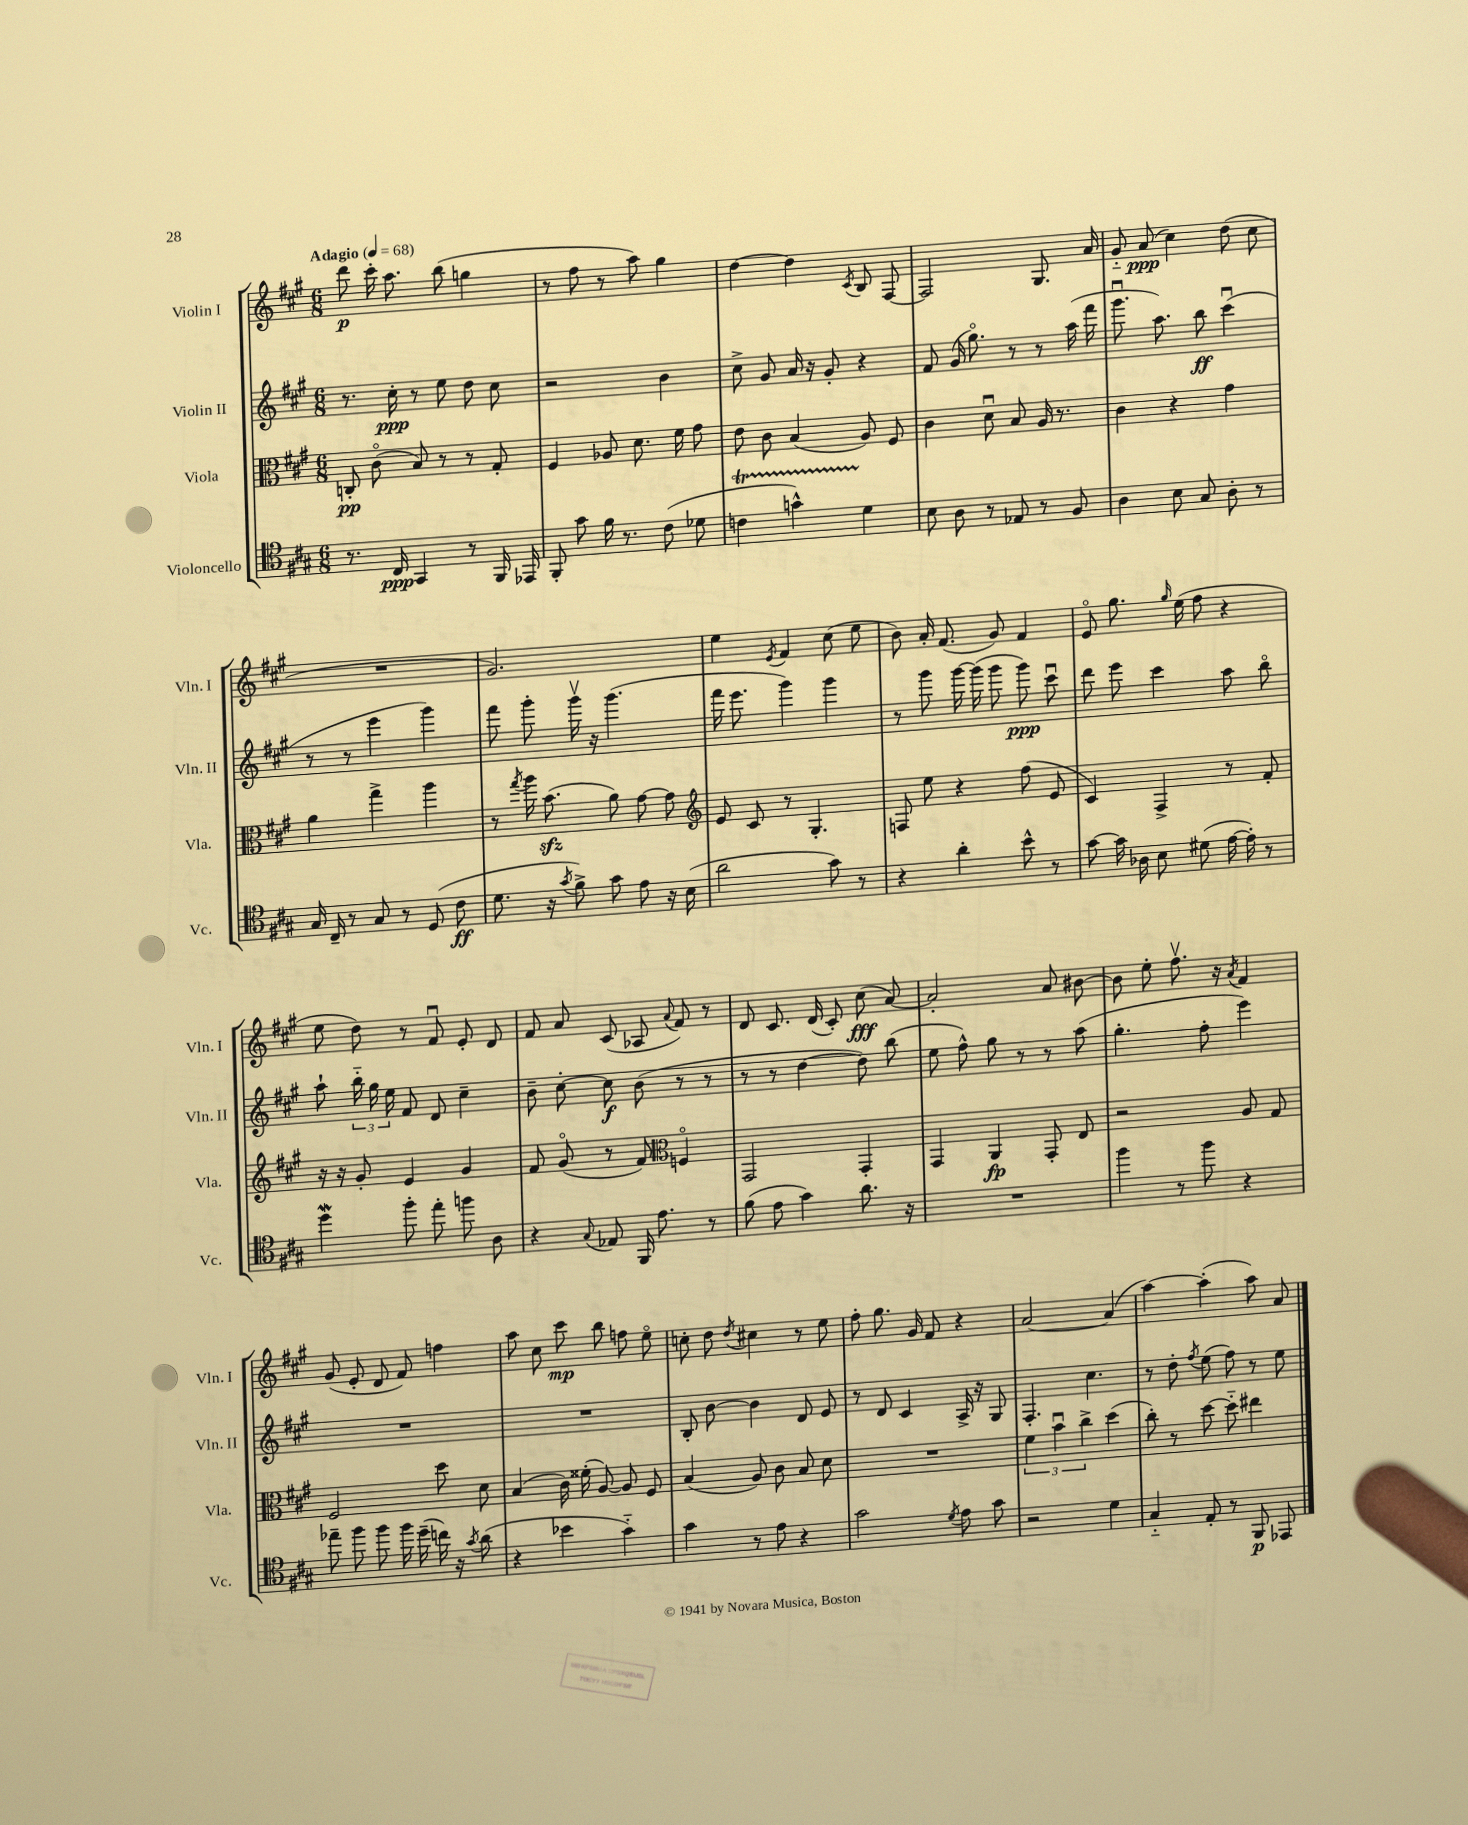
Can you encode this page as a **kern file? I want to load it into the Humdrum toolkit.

**kern	**dynam	**kern	**dynam	**kern	**dynam	**kern	**dynam
*part4	*part4	*part3	*part3	*part2	*part2	*part1	*part1
*staff4	*staff4	*staff3	*staff3	*staff2	*staff2	*staff1	*staff1
*I"Violoncello	*	*I"Viola	*	*I"Violin II	*	*I"Violin I	*
*I'Vc.	*	*I'Vla.	*	*I'Vln. II	*	*I'Vln. I	*
*clefC4	*	*clefC3	*	*clefG2	*	*clefG2	*
*k[f#c#g#]	*	*k[f#c#g#]	*	*k[f#c#g#]	*	*k[f#c#g#]	*
*M6/8	*	*M6/8	*	*M6/8	*	*M6/8	*
*MM68	*	*MM68	*	*MM68	*	*MM68	*
=1	=1	=1	=1	=1	=1	=1	=1
!	!	!	!	!	!	!LO:TX:a:B:t=Adagio	!
8.r	.	8Cn'/	pp	8.r	.	8ddd\	p
.	.	(8c#\	.	.	.	16ccc#'\	.
16C#/	ppp	.	.	16cc#'\	ppp	8.aa\	.
4GG#/	.	8B/)	.	8r	.	.	.
.	.	8r	.	8ee\	.	(8bb\	.
8r	.	8r	.	8dd\	.	4ggn\	.
16FF#/	.	8G#'/	.	8cc#\	.	.	.
16EE-X/	.	.	.	.	.	.	.
=2	=2	=2	=2	=2	=2	=2	=2
8FF#'/	.	4F#/	.	2r	.	8r	.
8g#\	.	.	.	.	.	8ff#\	.
16f#\	.	8A-X/	.	.	.	8r	.
8.r	.	.	.	.	.	.	.
.	.	8.d\	.	.	.	8aa\)	.
(8c#\	.	.	.	4b\	.	4gg#\	.
.	.	16f#\	.	.	.	.	.
8d-X\	.	8g#\	.	.	.	.	.
=3	=3	=3	=3	=3	=3	=3	=3
4cnT\	.	8e\	.	8cc#^\	.	[4dd\	.
.	.	8c#\	.	8g#/	.	.	.
4gnTTT^^\)	.	(4B/	.	16a/	.	4dd\]	.
.	.	.	.	16r	.	.	.
.	.	.	.	8g#'/	.	.	.
.	.	.	.	.	.	8qc#/	.
4d\	.	8A/)	.	4r	.	8B/	.
.	.	8F#/	.	.	.	[8F#/	.
=4	=4	=4	=4	=4	=4	=4	=4
8B\	.	4c#\	.	8f#/	.	2F#/]	.
8A\	.	.	.	(16g#/	.	.	.
.	.	.	.	8.gg#\)	.	.	.
8r	.	8du\	.	.	.	.	.
8E-X/	.	8B/	.	8r	.	.	.
8r	.	16A/	.	8r	.	8.G#/	.
.	.	8.r	.	.	.	.	.
8F#/	.	.	.	(16aa\	.	.	.
.	.	.	.	16fff#\	.	16a/	.
=5	=5	=5	=5	=5	=5	=5	=5
4A\	.	4c#\	.	8.ggg#u\	.	8g#/	.
.	.	.	.	.	.	(8a/	ppp
.	.	.	.	8.aa\)	.	.	.
8B\	.	4r	.	.	.	4cc#\)	.
8G#/	.	.	.	8bb\	ff	.	.
8A'\	.	4g#\	.	(4ccc#u\	.	(8dd\	.
8r	.	.	.	.	.	8cc#\	.
!!LO:LB:g=z
=6	=6	=6	=6	=6	=6	=6	=6
16G#/	.	4a\	.	8r	.	2.r	.
16C#~/	.	.	.	.	.	.	.
8r	.	.	.	8r	.	.	.
8G#/	.	4gg#^\	.	4eee\	.	.	.
8r	.	.	.	.	.	.	.
(8D/	.	4aa\	.	4ggg#\)	.	.	.
8c#\	ff	.	.	.	.	.	.
=7	=7	=7	=7	=7	=7	=7	=7
8.d\	.	8r	.	8fff#\	.	2.g#/)	.
.	.	8qgg#/	.	.	.	.	.
.	.	16aa\	.	8ggg#'\	.	.	.
16r	.	(8.bzz\	.	.	.	.	.
8qg#/	.	.	.	.	.	.	.
8f#^\)	.	.	.	16ggg#v\	.	.	.
.	.	.	.	16r	.	.	.
8g#\	.	8a\)	.	(4.ggg#\	.	.	.
8e\	.	[8g#\	.	.	.	.	.
16r	.	8g#\]	.	.	.	.	.
(16B\	.	.	.	.	.	.	.
=8	=8	=8	=8	=8	=8	=8	=8
*	*	*clefG2	*	*	*	*	*
2a\	.	8e/	.	16fff#\	.	4ee\	.
.	.	.	.	8.eee\	.	.	.
.	.	8c#/	.	.	.	.	.
.	.	.	.	.	.	8qe/	.
.	.	8r	.	4ggg#\)	.	4f#/	.
.	.	4.G#'/	.	.	.	.	.
8g#\)	.	.	.	4ggg#\	.	(8cc#\	.
8r	.	.	.	.	.	8ee\	.
=9	=9	=9	=9	=9	=9	=9	=9
4r	.	8Fn/	.	8r	.	8b\)	.
.	.	8ee\	.	8ggg#\	.	16a'/	.
.	.	.	.	.	.	(8.f#/	.
4a'\	.	4r	.	[16ggg#\	.	.	.
.	.	.	.	(16ggg#\]	.	.	.
.	.	.	.	8ggg#\	.	8g#/)	.
8b^^\	.	(8ff#\	.	8ggg#\)	ppp	4f#/	.
8r	.	8e/	.	8ccc#u\	.	.	.
=10	=10	=10	=10	=10	=10	=10	=10
[8g#\	.	4c#/)	.	8ddd\	.	8e/	.
16g#\]	.	.	.	8eee\	.	8.gg#\	.
16A-X\	.	.	.	.	.	.	.
8B\	.	4F#^/	.	4ccc#\	.	.	.
.	.	.	.	.	.	16qqgg#/	.
.	.	.	.	.	.	(16ee\	.
(8d#X\	.	.	.	.	.	8ff#\	.
[16e\	.	8r	.	8aa\	.	4r	.
16e'\])	.	.	.	.	.	.	.
8r	.	8f#'/	.	8bb\	.	.	.
!!LO:LB:g=z
=11	=11	=11	=11	=11	=11	=11	=11
4ddw\	.	16r	.	8aa`\	.	8ee\	.
.	.	16r	.	.	.	.	.
.	.	8g#'/	.	24bb\	.	8dd\)	.
.	.	.	.	24gg#\	.	.	.
.	.	.	.	24ee\	.	.	.
8ff#'\	.	4e/	.	8f#/	.	8r	.
8ee'\	.	.	.	8d/	.	8f#u/	.
8ffn\	.	4g#/	.	4cc#~\	.	8e'/	.
8A\	.	.	.	.	.	8d/	.
=12	=12	=12	=12	=12	=12	=12	=12
4r	.	8f#/	.	8b~\	.	8f#/	.
.	.	(8g#/	.	[8cc#'\	.	8a/	.
8qqG#/	.	.	.	.	.	.	.
8E-X/	.	8r	.	8cc#\]	f	(8c#/	.
16FF#/	.	8f#/)	.	(8b\	.	8A-X/	.
8.e\	.	.	.	.	.	.	.
*	*	*clefC3	*	*	*	*	*
.	.	.	.	.	.	8qqa/	.
.	.	4Fn/	.	8r	.	8f#/)	.
8r	.	.	.	8r	.	8r	.
=13	=13	=13	=13	=13	=13	=13	=13
(8f#\	.	2GG#/	.	8r	.	8d/	.
8e\	.	.	.	8r	.	8.c#/	.
4g#\)	.	.	.	[4dd\	.	.	.
.	.	.	.	.	.	(16d/	.
.	.	.	.	.	.	8c#'/)	.
8.a\	.	4GG#'/	.	8dd\])	.	(8cc#\	fff
.	.	.	.	(8bb\	.	[8a/)	.
16r	.	.	.	.	.	.	.
=14	=14	=14	=14	=14	=14	=14	=14
2.r	.	4GG#/	.	8ee\	.	2a'/]	.
.	.	.	.	8ff#^^\)	.	.	.
.	.	4AA/	fp	8gg#\	.	.	.
.	.	.	.	8r	.	.	.
.	.	8GG#'/	.	8r	.	8a/	.
.	.	8E/	.	(8aa\	.	[8b#X\	.
=15	=15	=15	=15	=15	=15	=15	=15
4ff#\	.	2r	.	4.gg#'\	.	8b#\]	.
.	.	.	.	.	.	8ee'\	.
8r	.	.	.	.	.	8.ff#v\	.
8ff#\	.	.	.	8ff#'\	.	.	.
.	.	.	.	.	.	16r	.
.	.	.	.	.	.	8qa/	.
4r	.	8A/	.	4eee\)	.	4f#/	.
.	.	8G#/	.	.	.	.	.
!!LO:LB:g=z
=16	=16	=16	=16	=16	=16	=16	=16
8ee-X~\	.	2F#/	.	2.r	.	(8g#/	.
8ff#\	.	.	.	.	.	8e'/	.
8ff#\	.	.	.	.	.	8d/	.
16ff#\	.	.	.	.	.	8f#/)	.
(16dd~\	.	.	.	.	.	.	.
16ccn\)	.	8dd\	.	.	.	4ffn\	.
16r	.	.	.	.	.	.	.
8qg#/	.	.	.	.	.	.	.
(8a\	.	8d\	.	.	.	.	.
=17	=17	=17	=17	=17	=17	=17	=17
4r	.	(4B/	.	2.r	.	8aa\	.
.	.	.	.	.	.	8cc#\	.
4b-X\	.	16c#\)	.	.	.	8ccc#\	mp
.	.	(16f##X'\	.	.	.	.	.
.	.	[8A/)	.	.	.	8bb\	.
4g#\)	.	8A/]	.	.	.	8ffn\	.
.	.	8F#/	.	.	.	8ee\	.
=18	=18	=18	=18	=18	=18	=18	=18
4g#\	.	(4B/	.	8B'/	.	8ccn'\	.
.	.	.	.	[8b\	.	8dd\	.
.	.	.	.	.	.	8qdd/	.
8r	.	8A/)	.	4b\]	.	4cc#X\	.
8e\	.	8c#\	.	.	.	.	.
4r	.	8B/	.	8d/	.	8r	.
.	.	8d\	.	8e/	.	8ee\	.
=19	=19	=19	=19	=19	=19	=19	=19
2g#\	.	2.r	.	8r	.	8ff#'\	.
.	.	.	.	8d/	.	8.gg#\	.
.	.	.	.	4c#/	.	.	.
.	.	.	.	.	.	16g#/	.
.	.	.	.	.	.	8f#/	.
8qd/	.	.	.	.	.	.	.
8e\	.	.	.	16A^/	.	4r	.
.	.	.	.	16r	.	.	.
8g#\	.	.	.	8G#/	.	.	.
=20	=20	=20	=20	=20	=20	=20	=20
2r	.	6f#\	.	4.F#'/	.	[2a/	.
.	.	6bu\	.	.	.	.	.
.	.	6cc#^\	.	.	.	.	.
.	.	.	.	4.cc#\	.	.	.
4d\	.	(4dd\	.	.	.	(4a/]	.
=21	=21	=21	=21	=21	=21	=21	=21
4G#/	.	8cc#'\)	.	8r	.	[4aa\)	.
.	.	8r	.	8dd'\	.	.	.
.	.	.	.	8qff#/	.	.	.
8E'/	.	[8dd\	.	(8ee\	.	(4aa'\]	.
8r	.	8dd\]	.	8ff#\)	.	.	.
8FF#/	p	4ee#X\	.	8r	.	8aa\)	.
8EE-X/	.	.	.	8ee\	.	8a/	.
==	==	==	==	==	==	==	==
*-	*-	*-	*-	*-	*-	*-	*-
